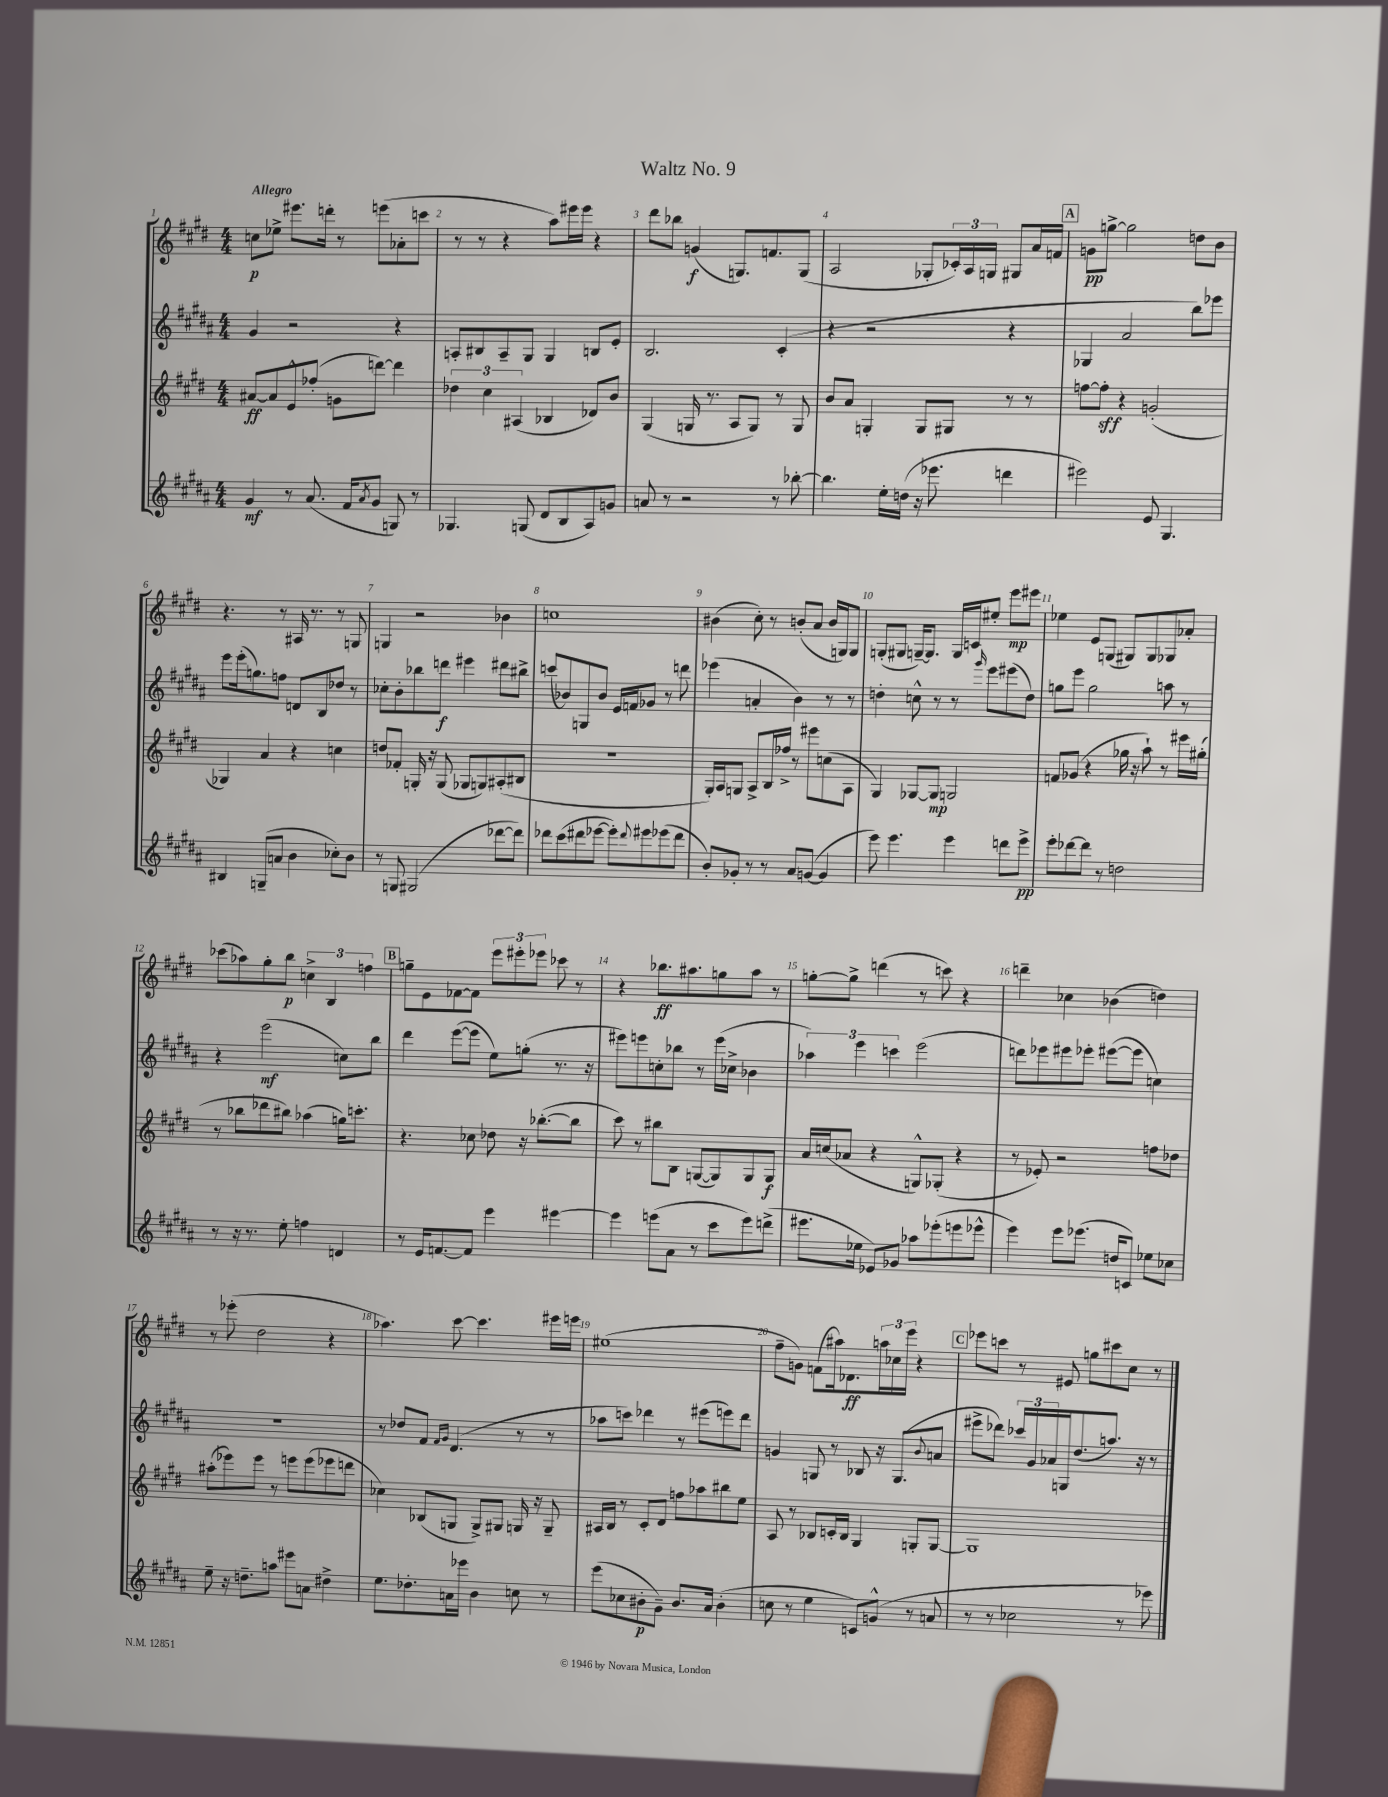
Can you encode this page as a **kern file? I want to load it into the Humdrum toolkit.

**kern	**dynam	**kern	**dynam	**kern	**dynam	**kern	**dynam
*part4	*part4	*part3	*part3	*part2	*part2	*part1	*part1
*staff4	*staff4	*staff3	*staff3	*staff2	*staff2	*staff1	*staff1
*clefG2	*	*clefG2	*	*clefG2	*	*clefG2	*
*k[f#c#g#d#a#]	*	*k[f#c#g#d#]	*	*k[f#c#g#d#a#]	*	*k[f#c#g#d#]	*
*M4/4	*	*M4/4	*	*M4/4	*	*M4/4	*
=1	=1	=1	=1	=1	=1	=1	=1
!	!	!	!	!	!	!LO:TX:a:B:t=Allegro	!
4g#/	mf	[8a#X/L	ff	4g#/	.	8ccn\L	p
.	.	8a#/]	.	.	.	8ee-X^\J	.
8r	.	8e^^/	.	2r	.	8.eee#X\L	.
(8.a#/	.	(8ff-X'/J	.	.	.	.	.
.	.	.	.	.	.	16dddn'\Jk	.
.	.	8gn\L	.	.	.	8r	.
16f#/KL	.	.	.	.	.	.	.
8qa#/	.	.	.	.	.	.	.
8g#/J	.	[8dddn\J)	.	.	.	(8eeen\L	.
8Gn/)	.	4ddd\]	.	4r	.	8a-X'\	.
8r	.	.	.	.	.	8cccn\J	.
=2	=2	=2	=2	=2	=2	=2	=2
4.G-X/	.	6dd-X\	.	8An'/L	.	8r	.
.	.	.	.	8B#X/	.	8r	.
.	.	6cc#\	.	.	.	.	.
.	.	.	.	8A~/	.	4r	.
.	.	(6A#X/	.	.	.	.	.
(8Gn/	.	.	.	8G#/J	.	.	.
8d#/L	.	4B-X/	.	4G#/	.	8aa\L)	.
8B/	.	.	.	.	.	16eee#X\L	.
.	.	.	.	.	.	16eee#\JJ	.
8A#/)	.	8d-X/L)	.	8Bn/L	.	4r	.
8gn/J	.	8b/J	.	8e'/J	.	.	.
=3	=3	=3	=3	=3	=3	=3	=3
8an/	.	(4G#/	.	2.B/	.	8ddd#\L	.
8r	.	.	.	.	.	8bb-X\J	.
2r	.	16Gn/	.	.	.	(4gn/	f
.	.	8.r	.	.	.	.	.
.	.	8A/L	.	.	.	8.Gn/L)	.
.	.	8G/J)	.	.	.	.	.
.	.	.	.	.	.	8.fn/	.
8r	.	8r	.	(4c#'/	.	.	.
[8bb-X'\	.	8G/	.	.	.	(8G/J	.
=4	=4	=4	=4	=4	=4	=4	=4
4.bb-\]	.	8b/L	.	4r	.	2A/	.
.	.	8a/J	.	.	.	.	.
.	.	4Gn'/	.	2r	.	.	.
16ee'\LL	.	.	.	.	.	.	.
(16ddn\JJ	.	.	.	.	.	.	.
16r	.	8G/L	.	.	.	8G-X'/L	.
8.eee-X\	.	.	.	.	.	.	.
.	.	8G#X/J	.	.	.	24c-X'/L)	.
.	.	.	.	.	.	24A/	.
.	.	.	.	.	.	24Gn/JJ	.
4dddn\	.	8r	.	4r	.	8G#X/L	.
.	.	8r	.	.	.	16a/L	.
.	.	.	.	.	.	16fn/JJ	.
!!LO:REH:place=s1:t=A
=5	=5	=5	=5	=5	=5	=5	=5
2eee#X\)	.	[8ffn\L	.	4G-X/	.	8gn\L	pp
.	.	8ff'\J]	sff	.	.	[8ggn^\J	.
.	.	4r	.	2a#/	.	2gg\]	.
8e/	.	(2gn'/	.	.	.	.	.
4.G#/	.	.	.	.	.	.	.
.	.	.	.	8bb\L)	.	8ddn\L	.
.	.	.	.	8eee-X\J	.	8b\J	.
!!LO:LB:g=z
=6	=6	=6	=6	=6	=6	=6	=6
4B#X/	.	4G-X/)	.	8eee\L	.	4.r	.
.	.	.	.	(16eee'\k	.	.	.
.	.	.	.	8.ggn\)	.	.	.
(8Gn~/L	.	4a/	.	.	.	.	.
8an/J	.	.	.	8ffn\J	.	8r	.
4b\	.	4r	.	8dn/L	.	16A#X/	.
.	.	.	.	.	.	8.r	.
.	.	.	.	8B/	.	.	.
8cc-X'\L)	.	4ccn\	.	8dd-X/J	.	8r	.
8b\J	.	.	.	8r	.	8Gn/	.
=7	=7	=7	=7	=7	=7	=7	=7
8r	.	8ddn/L	.	8cc-X'\L	.	4Gn/	.
8Gn/	.	8f-X'/J	.	8b'\	.	.	.
(2G#X/	.	16Gn'/	.	8bb-X\	.	2r	.
.	.	16r	.	.	.	.	.
.	.	(8G/	.	8dddn\J	f	.	.
.	.	8G-X/L	.	4eee#X\	.	.	.
.	.	8Gn/)	.	.	.	.	.
[8ddd-X\L	.	(8A#X'/	.	8ddd#X\L	.	4b-X\	.
8ddd-\J])	.	8B#X/J	.	8bb#X^\J	.	.	.
=8	=8	=8	=8	=8	=8	=8	=8
8ddd-X\L	.	1r	.	(8cccn/L	.	1ccn	.
(8ccc#\	.	.	.	8b-X/)	.	.	.
8ddd#X\	.	.	.	8Gn/	.	.	.
[8eee-X\J	.	.	.	8b-/J	.	.	.
8eee-'\L])	.	.	.	16e/LL	.	.	.
.	.	.	.	16fn/J	.	.	.
8qqddd#/	.	.	.	.	.	.	.
8eee#X\	.	.	.	8g-X/J	.	.	.
(8eee-X\	.	.	.	8r	.	.	.
8ddd#\J	.	.	.	8dddn\	.	.	.
=9	=9	=9	=9	=9	=9	=9	=9
8b'/L)	.	16G#'/LL)	.	(4eee-X\	.	(4b#X\	.
.	.	16A/J	.	.	.	.	.
8g-X'/J	.	8Gn/J	.	.	.	.	.
8r	.	8A^/L	.	4an'/	.	8cc#'\)	.
8r	.	16B/L	.	.	.	8r	.
.	.	16ff-X^/JJ	.	.	.	.	.
8a#/L	.	8r	.	4b\)	.	(8bn'/L	.
([8gn/J	.	8eee#X\L	.	.	.	8a/J	.
4g/]	.	(8ccn\	.	8r	.	16b/LL	.
.	.	.	.	.	.	16Gn/J)	.
.	.	8A\J	.	8r	.	8G/J	.
=10	=10	=10	=10	=10	=10	=10	=10
8eee\)	.	4G#/)	.	4ddn'\	.	(8Gn'/L	.
4.eee\	.	.	.	.	.	8G#X/J	.
.	.	[8G-X/L	.	8ccn^^\	.	[16Gn~/KL)	.
.	.	.	.	.	.	8.G/J]	.
.	.	8G-/J]	mp	8r	.	.	.
4eee\	.	2Gn/	.	8r	.	16G/LL	.
.	.	.	.	.	.	16cn/J	.
.	.	.	.	16qqggg#/	.	.	.
.	.	.	.	8eee\L	.	8ee#X'/J	.
8dddn\L	.	.	.	(8eee#X\	.	8eee\L	mp
8eee^\J	pp	.	.	8dd\J)	.	8eee#X\J	.
=11	=11	=11	=11	=11	=11	=11	=11
8eee'\L	.	8fn/L	.	8ggn\L	.	4ee-X\	.
[8ddd-X\	.	(8g-X/J	.	8eee\J	.	.	.
8ddd-\J]	.	4r	.	2gg\	.	8e/L	.
8r	.	.	.	.	.	(8Gn/J	.
2ddn\	.	16gg-X\	.	.	.	8G#X/L)	.
.	.	16r	.	.	.	.	.
.	.	8aa`\)	.	.	.	8G#/	.
.	.	8r	.	8aan\	.	8G-X/	.
.	.	16eee#X\LL	.	8r	.	8a-X'/J	.
.	.	(16gg#X'\JJ	.	.	.	.	.
!!LO:LB:g=z
=12	=12	=12	=12	=12	=12	=12	=12
8r	.	8r	.	4r	.	(8ccc-X\L	.
16r	.	8bb-X\L	.	.	.	8aa-X\)	.
8.r	.	.	.	.	.	.	.
.	.	8ddd-X\	.	(2eee\	mf	8gg#'\	.
8ee'\	.	8bb#X\J)	.	.	.	8bb\J	p
4ffn\	.	(4aa-X\	.	.	.	6ccn^\	.
.	.	.	.	.	.	6B/	.
4dn/	.	16ggn\KL)	.	8ccn\L)	.	.	.
.	.	8.cccn'\J	.	.	.	.	.
.	.	.	.	.	.	6ffn\	.
.	.	.	.	8bb\J	.	.	.
!!LO:REH:place=s1:t=B
=13	=13	=13	=13	=13	=13	=13	=13
8r	.	4.r	.	4ddd#\	.	8ggn~\L	.
16e/KL	.	.	.	.	.	8e\	.
[8.fn/	.	.	.	.	.	.	.
.	.	.	.	([8eee\L	.	[8f-X\	.
8f/J]	.	8cc-X\	.	8eee\J]	.	8f-\J]	.
4eee\	.	8dd-X\	.	8ee\L)	.	12eee\L	.
.	.	.	.	.	.	12eee#X'\	.
.	.	16r	.	(8ggn'\J	.	.	.
.	.	.	.	.	.	12eee-X\J	.
.	.	([8.bb-X'\L	.	.	.	.	.
[4eee#X\	.	.	.	8.r	.	8ccc-X\	.
.	.	8bb-\J]	.	.	.	8r	.
.	.	.	.	16r	.	.	.
=14	=14	=14	=14	=14	=14	=14	=14
4eee#\]	.	8ccc#\)	.	8eee#X\L)	.	4r	.
.	.	8r	.	8eeen\	.	.	.
(8eeen\L	.	8bb#X\L	.	8ccn'\	.	8.bb-X\L	ff
8a#\J	.	8B\J	.	8bb-X\J	.	.	.
.	.	.	.	.	.	8.aa#X\	.
8r	.	([8Gn/L	.	8r	.	.	.
8ccc#\L	.	8G/])	.	(16eee\LL	.	8ggn\	.
.	.	.	.	16cc-X^\JJ	.	.	.
8eee\)	.	8G/	.	4b-X\	.	8aa#\J	.
(8dddn^\J	.	8G/J	f	.	.	8r	.
=15	=15	=15	=15	=15	=15	=15	=15
8.eee#X\L	.	16a/LL	.	6aa-X\)	.	[8ggn'\L	.
.	.	(16ccn/J	.	.	.	.	.
.	.	8a-X/J	.	.	.	8gg^\J]	.
.	.	.	.	6eee\	.	.	.
16ee-X\Jk	.	.	.	.	.	.	.
8e-X/L)	.	4r	.	.	.	(4dddn\	.
.	.	.	.	6cccn\	.	.	.
8g-X/J	.	.	.	.	.	.	.
8aa-X\L	.	8Gn^^/L)	.	(2eee\	.	8r	.
(8eee-X'\	.	(8G-X'/J	.	.	.	8cccn\)	.
8eeen\	.	4r	.	.	.	4r	.
8eee-X^^\J	.	.	.	.	.	.	.
=16	=16	=16	=16	=16	=16	=16	=16
4eee\)	.	8r	.	8dddn\L)	.	4dddn~\	.
.	.	8e-X'/)	.	8eee-X\	.	.	.
8eee\L	.	2r	.	8eee#X\	.	4cc-X\	.
(8.eee-X\J	.	.	.	8eee-X'\J	.	.	.
.	.	.	.	([8eee#X\L	.	(4b-X\	.
16ddn/KL	.	.	.	.	.	.	.
8cn/J)	.	.	.	8eee#\J]	.	.	.
8ee-X\L	.	8ffn\L	.	4ccn\)	.	4ddn\)	.
8cc-X\J	.	8dd-X\J	.	.	.	.	.
!!LO:LB:g=z
=17	=17	=17	=17	=17	=17	=17	=17
8ee~\	.	(8aa#X'\L	.	1r	.	8r	.
16r	.	8eee-X\)	.	.	.	(8eee-X'\	.
8.ddn~\L	.	.	.	.	.	.	.
.	.	8eee-\J	.	.	.	2dd#\	.
8aan\J	.	8r	.	.	.	.	.
8eee#X\L	.	8eeen\L	.	.	.	.	.
8an\J	.	(8eee\	.	.	.	.	.
4dd#X^\	.	8eee-X\	.	.	.	4r	.
.	.	8dddn\J	.	.	.	.	.
=18	=18	=18	=18	=18	=18	=18	=18
8.ee\L	.	4cc-X\)	.	8r	.	4.aa-X\)	.
.	.	.	.	8dd-X/L	.	.	.
8.dd-X'\	.	.	.	.	.	.	.
.	.	(8B-X/L	.	8f#/J	.	.	.
.	.	.	.	16qqf#/LL	.	.	.
.	.	.	.	16qqg#/JJ	.	.	.
16an\L	.	8Gn/J	.	(4.d#/	.	[8ccc#\	.
16eee-X\JJ	.	.	.	.	.	.	.
4b\	.	8G^/L)	.	.	.	4.ccc#\]	.
.	.	8G#X/J	.	.	.	.	.
8ccn\	.	16Gn/	.	8r	.	.	.
.	.	16r	.	.	.	.	.
8r	.	8G~/	.	8r	.	16eee#X\LL	.
.	.	.	.	.	.	16eeen\JJ	.
=19	=19	=19	=19	=19	=19	=19	=19
(8eee\L	.	16A#X/LL	.	8aa-X\L	.	(1ee#X	.
.	.	16B/JJ	.	.	.	.	.
8cc-X\	.	8r	.	8cccn\J)	.	.	.
8b#X'\	p	8c#'/L	.	4ddd-X\	.	.	.
8g#~\J)	.	8d#/J	.	.	.	.	.
8.b#/L	.	8ffn\L	.	8r	.	.	.
.	.	8aa-X\	.	(8eee#X\L	.	.	.
16a#/Jk	.	.	.	.	.	.	.
(4b#'\	.	8bb#X\	.	8eeen\)	.	.	.
.	.	8ee\J	.	8ddd-\J	.	.	.
=20	=20	=20	=20	=20	=20	=20	=20
8ccn\	.	8A/	.	4gn/	.	8ff#~\L	.
8r	.	8r	.	.	.	8gn\J)	.
4ee\	.	8B-X/L	.	8Gn/	.	(8fn\L	.
.	.	16cn'/L	.	8r	.	16aa#X\k)	.
.	.	16B-/JJ	.	.	.	8.d-X\	ff
8cn/L)	.	4G#/	.	8B-X/	.	.	.
(8gn^^/J	.	.	.	16r	.	24aan\L	.
.	.	.	.	.	.	24cc-X\	.
.	.	.	.	(8.G/L	.	.	.
.	.	.	.	.	.	24eee\JJ	.
8r	.	8Gn'/L	.	.	.	4r	.
.	.	.	.	8qqb/	.	.	.
8an/	.	[8G/J	.	8an/J	.	.	.
!!LO:REH:place=s1:t=C
=21	=21	=21	=21	=21	=21	=21	=21
8r	.	1G]	.	8eee#X^\L	.	8eee-X\L	.
8r	.	.	.	8ddd-X\J)	.	8cccn\J	.
2cc-X\	.	.	.	24ccc-X/LL	.	8r	.
.	.	.	.	24g#/	.	.	.
.	.	.	.	24a-X/	.	.	.
.	.	.	.	16Gn/J	.	8e#X/	.
.	.	.	.	(8.dd#/	.	.	.
.	.	.	.	.	.	8ggn\L	.
.	.	.	.	8.aan/J)	.	8ccc#X\	.
8r	.	.	.	.	.	8cc#\J	.
.	.	.	.	16r	.	.	.
8eee-X\)	.	.	.	8r	.	8r	.
==	==	==	==	==	==	==	==
*-	*-	*-	*-	*-	*-	*-	*-
